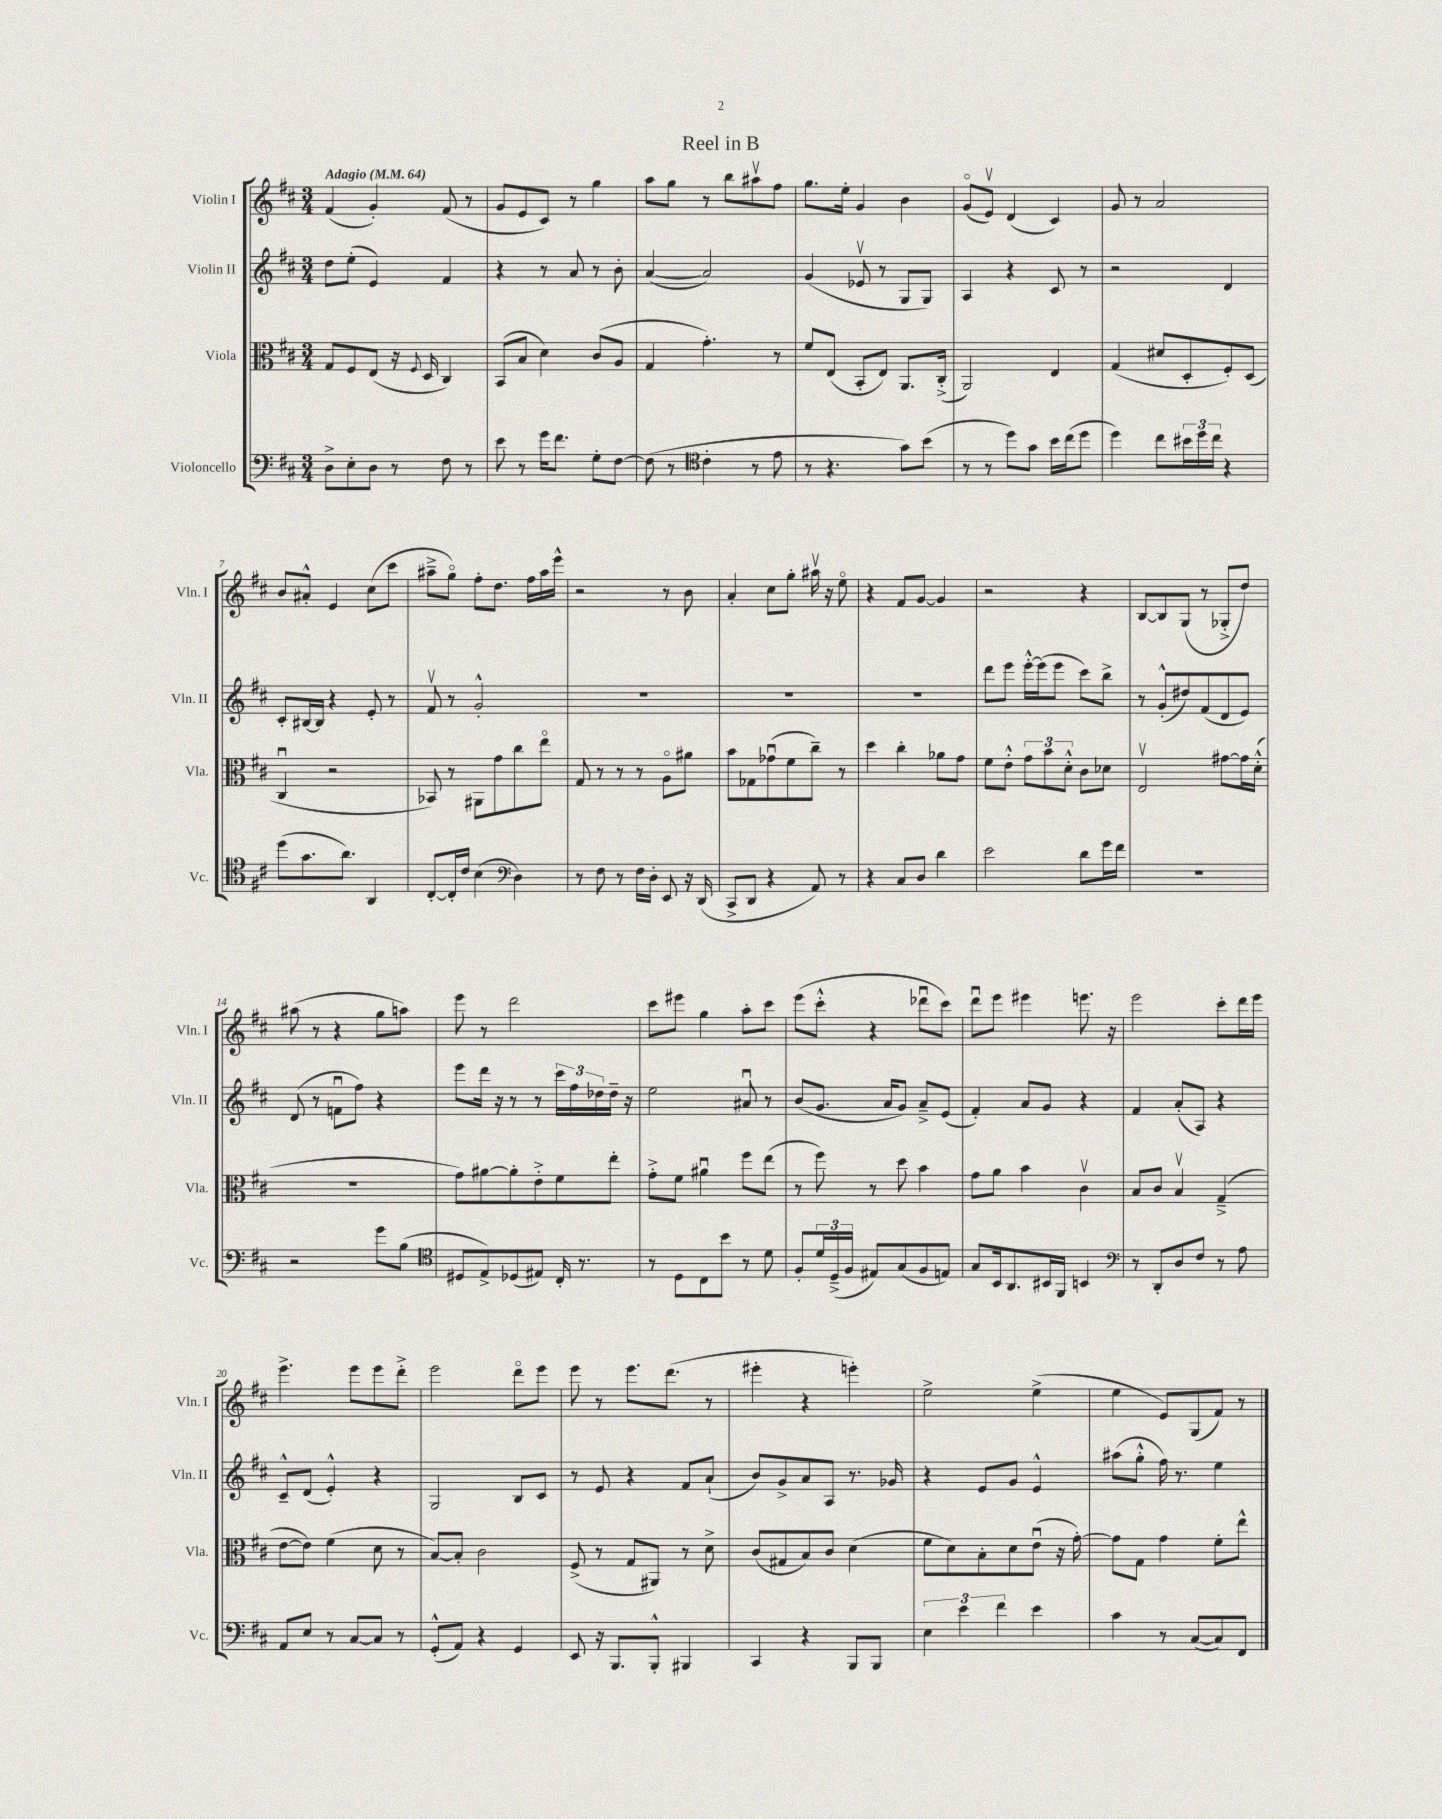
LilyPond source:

\header { title = "Reel in B" }
<<
\new StaffGroup <<
\new Staff = "s0" \with { instrumentName = "Violin I" shortInstrumentName = "Vln. I" } {
    \clef treble \key d \major \numericTimeSignature \time 3/4 \tempo "Adagio" 4 = 64
    fis'4( g'4-.) fis'8( r8 |
    g'8 e'8 cis'8) r8 g''4 |
    a''8 g''8 r8 b''8 ais''8\upbow fis''8 |
    g''8. e''16-. g'4 b'4 |
    g'8\flageolet( e'8\upbow) d'4( cis'4) |
    g'8 r8 a'2 |
    b'8 ais'8-.-^ e'4 cis''8( cis'''8 |
    ais''8---> g''8\flageolet) fis''8-. d''8. fis''16 ais''16 e'''16-^ |
    r2 r8 b'8 |
    a'4-. cis''8 g''8-. ais''16\upbow r16 e''8\flageolet |
    r4 fis'8 g'8~ g'4 |
    r2 r4 |
    b8~ b8 g8( r8 ges8-.-> d''8) |
    ais''8( r8 r4 g''8 a''8) |
    e'''8 r8 d'''2 |
    cis'''8 eis'''8 g''4 a''8-. cis'''8 |
    e'''8( cis'''8-.-^ r4 des'''8\downbow cis'''8) |
    d'''8\downbow e'''8 eis'''4 e'''8. r16 |
    e'''2 cis'''8-. d'''16 e'''16 |
    e'''4.-> e'''8 e'''8 d'''8-.-> |
    e'''2 d'''8\flageolet e'''8 |
    e'''8 r8 e'''8. d'''8.( r8 |
    eis'''4-. r4 e'''4-.) |
    e''2-> e''4->( |
    e''4 e'8) g8( fis'8) r8 \bar "|." |
}
\new Staff = "s1" \with { instrumentName = "Violin II" shortInstrumentName = "Vln. II" } {
    \clef treble \key d \major \numericTimeSignature \time 3/4
    d''8 e''8-.( e'4) fis'4 |
    r4 r8 a'8 r8 b'8-. |
    a'4~( a'2) |
    g'4( ees'8\upbow r8 g8 g8) |
    a4 r4 cis'8 r8 |
    r2 d'4 |
    cis'8-. bis16~ bis16 r4 e'8-. r8 |
    fis'8\upbow r8 g'2-.-^ |
    R2. |
    R2. |
    R2. |
    d'''8 e'''8 e'''16~-.-^ e'''16( e'''8 cis'''8) b''8-> |
    r8 g'8-.-^( dis''8) fis'8( d'8 e'8) |
    d'8( r8 f'8\downbow fis''8) r4 |
    e'''8 d'''16 r16 r8 r8 \tuplet 3/2 { cis'''16 fis''16 des''16 } des''16-- r16 |
    e''2 ais'8\downbow r8 |
    b'8( g'8. a'16 g'8) a'8---> e'8( |
    fis'4-.) a'8 g'8 r4 |
    fis'4 a'8-.( a8) r4 |
    cis'8---^ d'8( e'4-.-^) r4 |
    g2 b8 cis'8 |
    r8 e'8 r4 fis'8 a'8-!( |
    b'8) g'8-> a'8 a8 r8. ges'16 |
    r4 e'8 g'8 e'4-^ |
    ais''8( g''8-.-^ fis''16) r8. e''4 \bar "|." |
}
\new Staff = "s2" \with { instrumentName = "Viola" shortInstrumentName = "Vla." } {
    \clef alto \key d \major \numericTimeSignature \time 3/4
    g8 fis8 e8( r16 \appoggiatura { fis8 } d16 cis4) |
    b,8( b8 d'4) cis'8( a8 |
    g4 g'4.-.) r8 |
    fis'8 e8( b,8-. e8) a,8. cis16-.->( |
    a,2) e4 |
    g4( dis'8 d8-. fis8-.) d8( |
    cis4\downbow r2 |
    bes,8) r8 ais,8 g'8 cis''8 e''8\flageolet |
    g8 r8 r8 r8 a8\flageolet ais'8 |
    b'8 ges8 ges'8\downbow( fis'8 cis''8--) r8 |
    d''4 cis''4-. aes'8 g'8 |
    fis'8 e'8-.-^ \tuplet 3/2 { g'8 b'8 d'8-.-^ } cis'8 des'8 |
    e2\upbow gis'8~ gis'16 d'16-.-^( |
    R2. |
    g'8) ais'8~ ais'8-. e'8-.-> fis'8 e''8-. |
    g'8-.-> fis'8 ais'4\downbow fis''8 e''8( |
    r8 fis''8) r8 d''8 b'4 |
    g'8 a'8 b'4 cis'4\upbow |
    b8 cis'8 b4\upbow g4--->( |
    e'8~ e'8) fis'4( d'8 r8 |
    b8~) b8-. cis'2 |
    fis8->( r8 g8 ais,8) r8 d'8-> |
    cis'8( gis8 b8) cis'8 d'4( |
    fis'8 d'8) b8-. d'8 e'8\downbow( r16 g'16~-.) |
    g'8 g8 g'4 fis'8-. e''8-^ \bar "|." |
}
\new Staff = "s3" \with { instrumentName = "Violoncello" shortInstrumentName = "Vc." } {
    \clef bass \key d \major \numericTimeSignature \time 3/4
    d8-> e8-. d8 r8 fis8 r8 |
    e'8 r8 g'16 fis'8. g8-. fis8~ |
    fis8( r8 \clef tenor cis'4-. r8 e'8 |
    r8 r4. g'8) b'8( |
    r8 r8 d''8) g'8 b'16 cis''16( d''8 |
    d''4) cis''8 \tuplet 3/2 { bis'16 d''16 cis''16 } r4 |
    d''8( g'8. a'8.) a,4 |
    cis8~-. cis16-. cis'16 b4( \clef bass d4) |
    r8 fis8 r8 fis16 d16-. e,8 r16 d,16( |
    cis,8-> d,8 r4 a,8) r8 |
    r4 cis8 d8 d'4 |
    e'2 d'8 g'16 fis'16 |
    R2. |
    r2 g'8 b8( |
    \clef tenor dis8 e8->) des8( eis8) cis16-. r8. |
    r8 d8 cis8 b'8 r8 d'8 |
    fis8-. \tuplet 3/2 { d'16 d16--->( fis16 } eis8) g8( fis8 e8) |
    g8 b,16 a,8. bis,16 fis,16 b,4 |
    \clef bass r8 d,8-. d8 fis8 r8 a8 |
    a,8 e8 r8 cis8~ cis8 r8 |
    g,8-.-^( a,8) r4 g,4 |
    e,8 r16 b,,8. b,,8-.-^ bis,,4 |
    cis,4 r4 b,,8 b,,8 |
    \tuplet 3/2 { e4 e'4 fis'4 } e'4 |
    cis'4 r8 cis8~( cis8) fis,8 \bar "|." |
}
>>
>>
